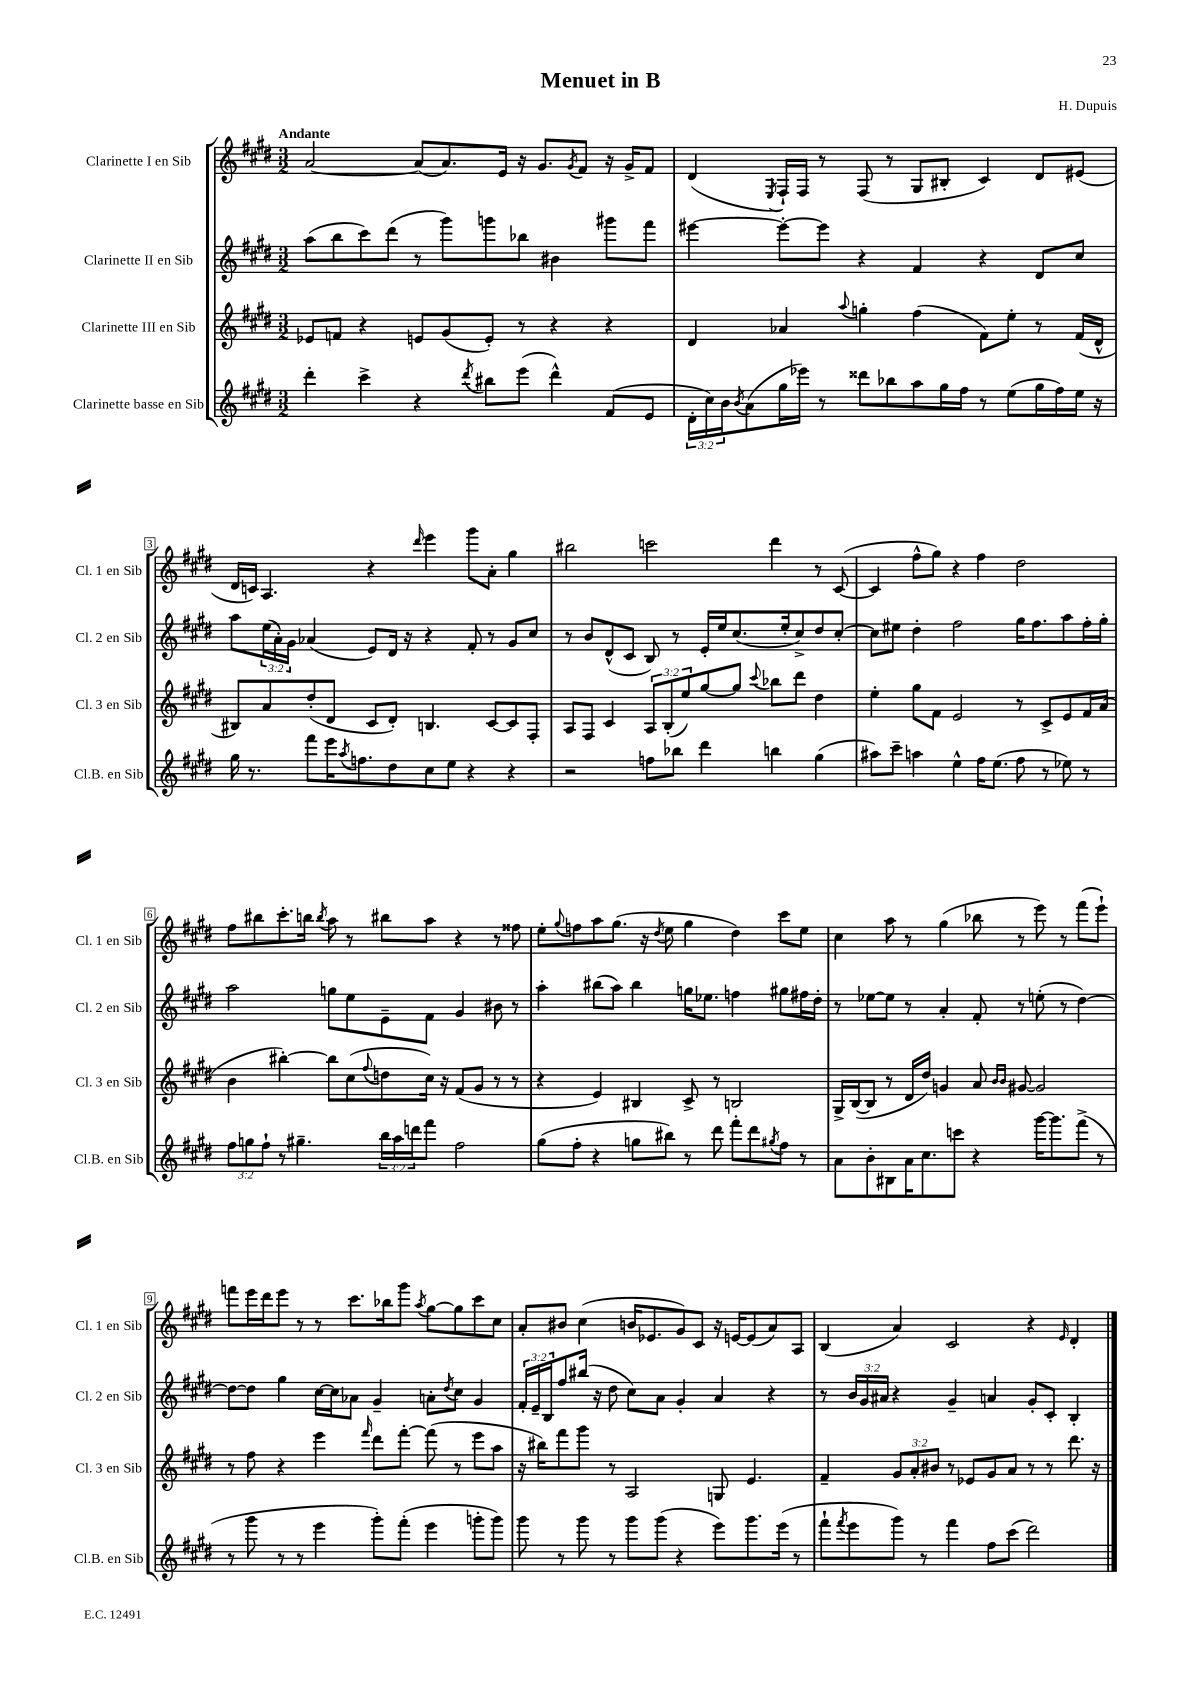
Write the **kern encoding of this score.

**kern	**kern	**kern	**kern
*part4	*part3	*part2	*part1
*staff4	*staff3	*staff2	*staff1
*I"Clarinette basse en Sib	*I"Clarinette III en Sib	*I"Clarinette II en Sib	*I"Clarinette I en Sib
*I'Cl.B. en Sib	*I'Cl. 3 en Sib	*I'Cl. 2 en Sib	*I'Cl. 1 en Sib
*clefG2	*clefG2	*clefG2	*clefG2
*k[f#c#g#d#]	*k[f#c#g#d#]	*k[f#c#g#d#]	*k[f#c#g#d#]
*M3/2	*M3/2	*M3/2	*M3/2
=1	=1	=1	=1
!	!	!	!LO:TX:a:B:t=Andante
4ddd#'\	8e-X/L	(8aa\L	[2a/
.	8fn/J	8bb\	.
4ccc#^\	4r	8ccc#\)	.
.	.	(8ddd#\J	.
4r	8en/L	8r	(8a/L]
.	(8g#/	8ggg#\L)	8.a/)
8qddd#/	.	.	.
8bb#X\L	8e'/J)	8gggn\	.
.	.	.	16e/Jk
(8eee\J	8r	8bb-X\J	16r
.	.	.	8.g#/L
4ddd#^^\)	4r	4b#X\	.
.	.	.	8qg#/
.	.	.	8f#/J
(8f#/L	4r	8ggg#X\L	16r
.	.	.	16g#^/KL
8e/J	.	8fff#\J	8f#/J
=2	=2	=2	=2
24d#'\LL	4d#/	[4eee#X\	(4d#/
24cc#\)	.	.	.
24b\J	.	.	.
8qb/	.	.	.
(8a\	.	.	.
.	.	.	8qE/
16gg#\L	4a-X/	8eee#'\L_	16F#`/LL)
16eee-X\JJ)	.	.	16F#/JJ
8r	.	8eee#\J]	8r
.	8qqaa/	.	.
8ddd##X\L	4ggn'\	4r	(8F#/
8bb-X\	.	.	8r
8aa\	(4ff#\	4f#/	8G#/L
16gg#\L	.	.	8B#X'/J
16ff#\JJ	.	.	.
8r	8f#\L)	4r	4c#/)
(8ee\L	8ee'\J	.	.
16gg#\L	8r	8d#/L	8d#/L
16ff#\)	.	.	.
16ee\JJ	(16f#/LL	8cc#/J	(8e#X/J
16r	16d#^^/JJ	.	.
!!LO:LB:g=z
=3	=3	=3	=3
16gg#\	8B#X/L)	8aa\L	16d#/LL
8.r	.	.	16cn/JJ)
.	8a/	(24ee\L	4.A/
.	.	24a'\)	.
.	.	24g#\JJ	.
8fff#\L	(8dd#'/	(4a-X/	.
16eee\K	8d#/J	.	.
8qaa/	.	.	.
8.ffn\	.	.	.
.	8c#/L	8e/L)	4r
8dd#\	8d#'/J)	16d#/Jk	.
.	.	16r	.
.	.	.	16qqddd#/
8cc#\	4.Bn/	4r	4eee\
8ee\J	.	.	.
4r	.	8f#'/	8ggg#\L
.	[8c#/L	8r	8a'\J
4r	8c#/]	8g#/L	4gg#\
.	8F#'/J	8cc#/J	.
=4	=4	=4	=4
2r	8A/L	8r	2bb#X\
.	8F#/J	8b/L	.
.	4c#/	(8d#^^/	.
.	.	8c#/J	.
8ffn\L	12A/L	8B/)	2cccn\
.	(12B'/	.	.
8bb-X\J	.	8r	.
.	12ee/)	.	.
4ddd#\	[8gg#/	16e'/LL	.
.	.	16ee/J	.
.	8gg#/J]	(8.cc#/	.
.	8qqccc#/	.	.
4bbn\	8bb-X\L	.	4ddd#\
.	.	16ee'/k	.
.	8ddd#\J	8cc#^/)	.
(4gg#\	4dd#\	8dd#/	8r
.	.	[8cc#'/J	([8c#/
=5	=5	=5	=5
8aa#X\L)	4ee'\	8cc#\L]	4c#/]
8ccc#~\J	.	8ee#X\J	.
4aan\	8gg#\L	4dd#'\	8ff#^^\L
.	8f#\J	.	8gg#\J)
4ee^^\	2e/	2ff#\	4r
16ff#\KL	.	.	4ff#\
(8.ee\J	.	.	.
8ff#\	8r	16gg#\KL	2dd#\
.	.	8.ff#\	.
8r	8c#^/L	.	.
8ee-X\)	8e/	8aa\	.
8r	16f#/L	16ff#'\L	.
.	(16a/JJ	16gg#'\JJ	.
!!LO:LB:g=z
=6	=6	=6	=6
12ff#\L	4b\	2aa\	8ff#\L
12ggn\	.	.	.
.	.	.	8bb#X\
12ff#`\J	.	.	.
8r	[4bb#X'\)	.	8.ccc#'\
4.gg#X~\	.	.	.
.	.	.	16bbn\Jk
.	.	.	8qbb/
.	8bb#\L]	8ggn\L	8aa\
.	(8cc#\	8ee\	8r
.	8qqff#/	.	.
24bb\LL	8ddn\	8e~\	8bb#X\L
24aa\	.	.	.
24dddn\J	.	.	.
8fff#\J	16cc#\Jk)	8f#\J	8aa\J
.	16r	.	.
2ff#\	(8f#/L	4g#/	4r
.	8g#/J	.	.
.	8r	8b#X\	8r
.	8r	8r	8ff##X\
=7	=7	=7	=7
(8gg#\L	4r	4aa'\	8ee'\L
.	.	.	8qqgg#/
8ff#'\J	.	.	8ffn\
4r	4e/)	(8bb#X\L	8aa\
.	.	8aa\J)	(8.gg#\J
8ggn\L	4B#X/	4bb#\	.
.	.	.	16r
.	.	.	8qdd#/
8bb#X\J)	.	.	8ee\
8r	8c#^/	16ggn\KL	4gg#\
.	.	8.ee-X\J	.
8ddd#\	8r	.	.
8fff#'\L	2Bn/	4ffn\	4dd#\)
8ddd#\	.	.	.
8qgg#X/	.	.	.
8ff#\J	.	8gg#X\L	8ccc#\L
8r	.	16ff#X\L	8ee\J
.	.	16dd#'\JJ	.
=8	=8	=8	=8
8a\L	16G#^/LL	8r	4cc#\
.	([16B/J	.	.
8b'\	8B/J]	[8ee-X\L	.
8B#X\	8r	8ee-\J]	8aa\
16a\K	16d#/LL	8r	8r
8.cc#\	16dd#/JJ)	.	.
.	4gn/	4a'/	(4gg#\
8cccn\J	.	.	.
4r	8a/	8f#'/	8bb-X\
.	16qqb/LL	.	.
.	16qqb/JJ	.	.
.	[8g#X/	8r	8r
[16ggg#\KL	2g#/]	(8een'\	8eee\)
8.ggg#\]	.	.	.
.	.	8r	8r
(8fff#^\J	.	[4dd#\)	(8fff#\L
8r	.	.	8eee`\J)
!!LO:LB:g=z
=9	=9	=9	=9
8r	8r	8dd#\L_	8fffn\L
8ggg#\	8ff#\	8dd#\J]	16eee\L
.	.	.	16ddd#\J
8r	4r	4gg#\	8eee\J
8r	.	.	8r
4eee\	4eee\	[16cc#\LL	8r
.	.	16cc#\J]	.
.	.	8a-X\J	8.ccc#\L
.	16qqfff#/	.	.
8ggg#'\L)	8ddd#\L	4g#~/	.
.	.	.	16bb-X\k
(8fff#'\J	[8fff#'\J	.	8ggg#\J
.	.	.	8qaa/
4eee\	(8fff#\]	8an'\L	[8gg#\L
.	.	8qdd#/	.
.	8r	8cc#\J	8gg#\]
8gggn'\L	8eee\L	4g#/	8ccc#\
8ggg\J)	8aa\J	.	8cc#\J
=10	=10	=10	=10
8ggg#\	16r	24f#'/LL	8a'/L
.	.	24e~/	.
.	16bb#X\KL)	.	.
.	.	24B/J	.
8r	8fff#\	8ff#/	8b#X/J
8ggg#\	8ggg#\J	(16bb#X/Jk	(4cc#\
.	.	16r	.
8r	8r	8dd#\	.
8ggg#\L	2A/	8cc#\L)	16bn/KL
.	.	.	8.e-X/
(8ggg#\J	.	8a\J	.
4r	.	4g#'/	8g#/)
.	.	.	8c#/J
8eee\L)	8Gn/	4a/	16r
.	.	.	[16en/KL
8.ggg#\	4.e/	.	(8e/]
.	.	4r	8a/)
(16eee\Jk	.	.	.
8r	.	.	8A/J
=11	=11	=11	=11
8fff#`\L	4f#~/	8r	(4B/
8qfff#/	.	.	.
8eee\	.	24b/LL	.
.	.	24g#/	.
.	.	24a#X/JJ	.
8ggg#\J)	12g#/L	4r	4a/)
.	12a'/	.	.
8r	.	.	.
.	12b#X/J	.	.
4fff#\	8r	4g#~/	2c#/
.	8e-X/L	.	.
8ff#\L	8g#/	4an/	.
(8ccc#\J	8a/J	.	.
2ddd#\)	8r	8g#'/L	4r
.	8r	8c#'/J	.
.	.	.	16qqe/
.	8.ddd#\	4B'/	4d#'/
.	16r	.	.
==	==	==	==
*-	*-	*-	*-
